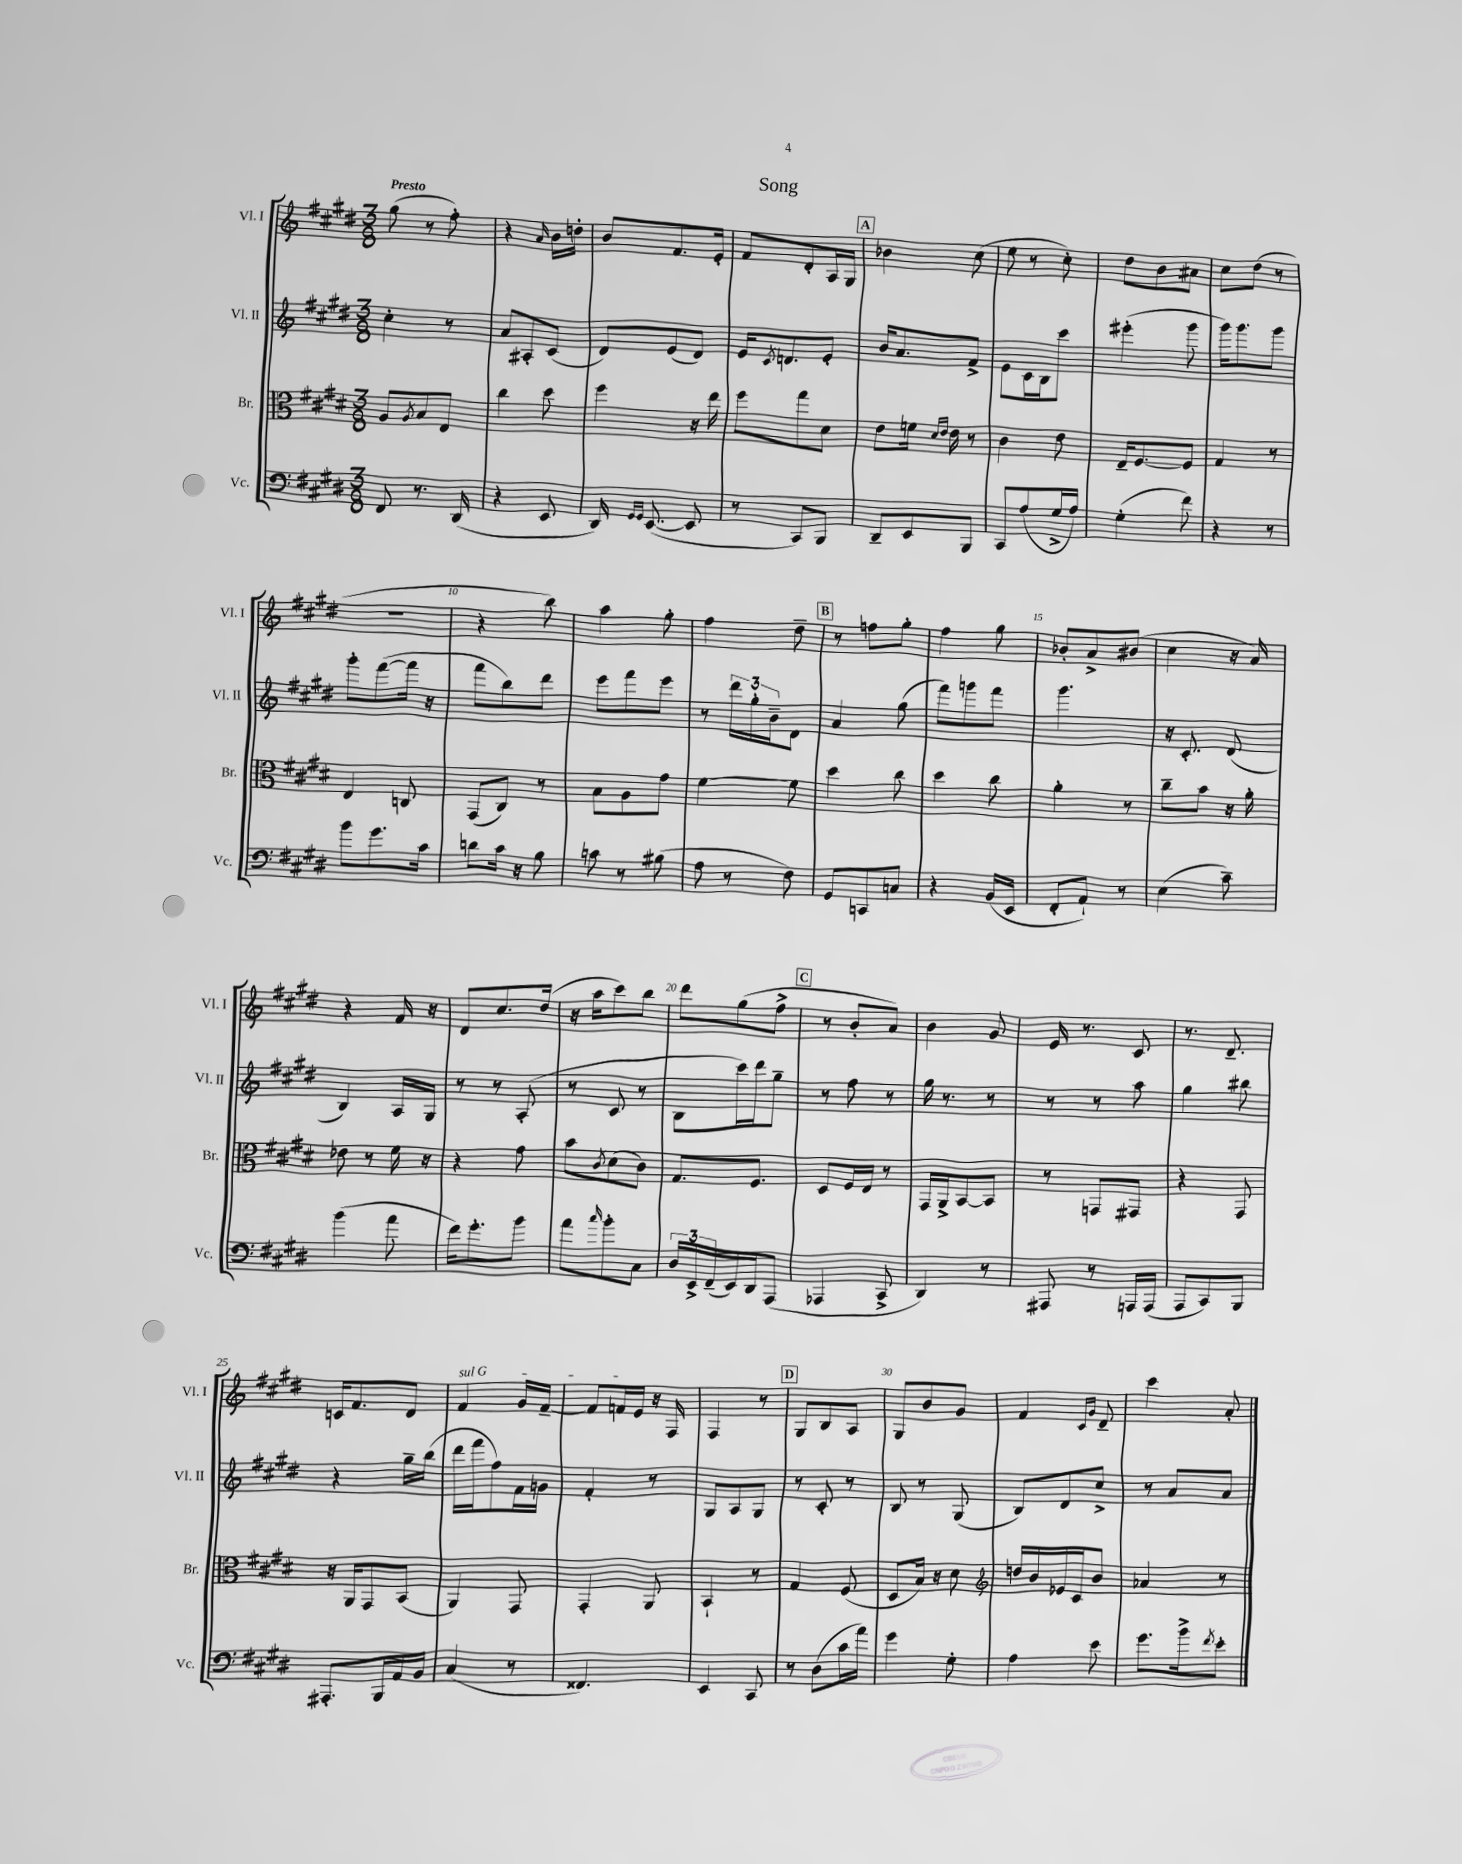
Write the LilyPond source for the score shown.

\header { title = "Song" }
<<
\new StaffGroup <<
\new Staff = "s0" \with { instrumentName = "Vl. I" shortInstrumentName = "Vl. I" } {
    \clef treble \key e \major \numericTimeSignature \time 3/8 \tempo "Presto"
    gis''8( r8 fis''8-.) |
    r4 \grace { a'16 } b'16 d''16-. |
    b'8 fis'8. e'16-. |
    fis'8 dis'8-. a16 gis16 |
    \mark \markup { \box "A" } bes'4 cis''8( |
    e''8 r8 cis''8-.) |
    dis''8 b'8 ais'8 |
    cis''8 dis''8( r8 |
    R4. |
    r4 b''8) |
    a''4 gis''8-. |
    fis''4 dis''8-- |
    \mark \markup { \box "B" } r8 f''8 gis''8-. |
    fis''4 gis''8 |
    bes'8-. a'8-> bis'8( |
    cis''4 r16 a'16) |
    r4 fis'16 r16 |
    dis'8 cis''8. dis''16( |
    r16 a''16 cis'''8) b''8 |
    dis'''8 gis''8( fis''8-> |
    \mark \markup { \box "C" } r8 b'8-. a'8) |
    b'4 gis'8 |
    e'16 r8. cis'8 |
    r8. dis'8.-- |
    c'16 fis'8. dis'8 |
    \once \override TextSpanner.bound-details.left.text = \markup { \italic "sul G" } fis'4\startTextSpan gis'16 fis'16~-- |
    fis'8 f'16 e'16\stopTextSpan r16 fis16 |
    fis4 r8 |
    \mark \markup { \box "D" } gis8 b8 a8 |
    gis8 b'8 gis'8 |
    fis'4 \grace { cis'16 gis'16 } dis'8-- |
    cis'''4 a'8-. \bar "|." |
}
\new Staff = "s1" \with { instrumentName = "Vl. II" shortInstrumentName = "Vl. II" } {
    \clef treble \key e \major \numericTimeSignature \time 3/8
    cis''4-. r8 |
    a'8 ais8-. cis'8( |
    dis'8) e'8( dis'8) |
    e'16 \acciaccatura { cis'8 } d'8. e'8-. |
    \mark \markup { \box "A" } b'16 a'8. fis'8-> |
    e'8 cis'16 b16 cis'''8 |
    eis'''4-.( gis'''8 |
    gis'''16) gis'''8. gis'''8 |
    gis'''8-. fis'''8~( fis'''16 r16 |
    fis'''8 b''8) dis'''8 |
    e'''8 fis'''8 e'''8 |
    r8 \tuplet 3/2 { dis'''16 gis''16-. b'16-- } dis'8 |
    \mark \markup { \box "B" } a'4 gis''8( |
    fis'''8) g'''8 fis'''8 |
    gis'''4. |
    r16 cis'8.-. dis'8( |
    b4) a16 gis16 |
    r8 r8 a8-.( |
    r8 cis'8 r8 |
    b8 cis'''16) dis'''16 gis''8-- |
    \mark \markup { \box "C" } r8 fis''8 r8 |
    gis''16 r8. r8 |
    r8 r8 a''8 |
    gis''4 bis''8 |
    r4 gis''16-- b''16( |
    dis'''16 fis'''16 fis''8) fis'16 g'16 |
    fis'4-. r8 |
    gis8 a8 gis8 |
    \mark \markup { \box "D" } r8 cis'8-. r8 |
    b8 r8 gis8( |
    b8) dis'8 cis''8-> |
    r8 a'8 a'8 \bar "|." |
}
\new Staff = "s2" \with { instrumentName = "Br." shortInstrumentName = "Br." } {
    \clef alto \key e \major \numericTimeSignature \time 3/8
    a8 \acciaccatura { a8 } b8 e8 |
    cis''4 dis''8 |
    fis''4 r16 e''16 |
    fis''8 gis''8 dis'8 |
    \mark \markup { \box "A" } e'8 f'16 \grace { dis'16 e'16 } e'16 r8 |
    cis'4 e'8 |
    e16-- fis8.~ fis8 |
    gis4 r8 |
    e4 c8 |
    gis,8( cis8) r8 |
    b8 a8 gis'8 |
    fis'4~ fis'8 |
    \mark \markup { \box "B" } dis''4 cis''8 |
    dis''4 cis''8 |
    a'4-. r8 |
    cis''8-- b'8 r16 a'16-. |
    ees'8 r8 fis'16 r16 |
    r4 gis'8 |
    b'8 \acciaccatura { cis'8 } dis'8( cis'8) |
    gis8. fis8. |
    \mark \markup { \box "C" } dis8 fis16 e16 r8 |
    gis,16 a,16-> b,8~ b,8 |
    r8 g,8 gis,8 |
    r4 gis,8 |
    r16 a,16 gis,8 b,8( |
    a,4) gis,8 |
    gis,4-. a,8 |
    b,4-! r8 |
    \mark \markup { \box "D" } gis4 fis8( |
    dis8 b16) r16 dis'8 |
    \clef treble d''16 b'16 ees'16 cis'16 b'8 |
    aes'4 r8 \bar "|." |
}
\new Staff = "s3" \with { instrumentName = "Vc." shortInstrumentName = "Vc." } {
    \clef bass \key e \major \numericTimeSignature \time 3/8
    fis,8 r8. dis,16( |
    r4 e,8 |
    dis,16) \grace { gis,16 gis,16 } e,8.~( e,8 |
    r8 cis,8) b,,8 |
    \mark \markup { \box "A" } dis,8-- e,8 b,,8 |
    cis,8 a8( gis16-> a16) |
    gis4-.( fis'8) |
    r4 r8 |
    b'8 gis'8. cis'16 |
    d'8 cis'16 r16 b8 |
    c'8 r8 bis8( |
    a8 r8 fis8) |
    \mark \markup { \box "B" } gis,8 c,8 c8 |
    r4 b,16( e,16 |
    fis,8-. a,8-!) r8 |
    e4( cis'8--) |
    b'4( a'8 |
    fis'16) gis'8.-. b'8 |
    a'8 \grace { cis''16 } b'8-. cis8 |
    \tuplet 3/2 { dis16 e,16-> fis,16--( } e,16) dis,16 a,,8( |
    \mark \markup { \box "C" } aes,,4 cis,8-> |
    dis,4) r8 |
    ais,,8 r8 a,,16 a,,16( |
    a,,8 cis,8) b,,8 |
    ais,,8.-. b,,16 a,16 b,16 |
    cis4( r8 |
    fisis,4.) |
    e,4 cis,8 |
    \mark \markup { \box "D" } r8 dis8( cis'16 a'16) |
    gis'4 gis8-. |
    a4 e'8 |
    gis'8. b'16-> \acciaccatura { fis'8 } e'8-. \bar "|." |
}
>>
>>
\layout { \context { \Score \override BarNumber.break-visibility = ##(#f #t #t) barNumberVisibility = #(every-nth-bar-number-visible 5) } }
